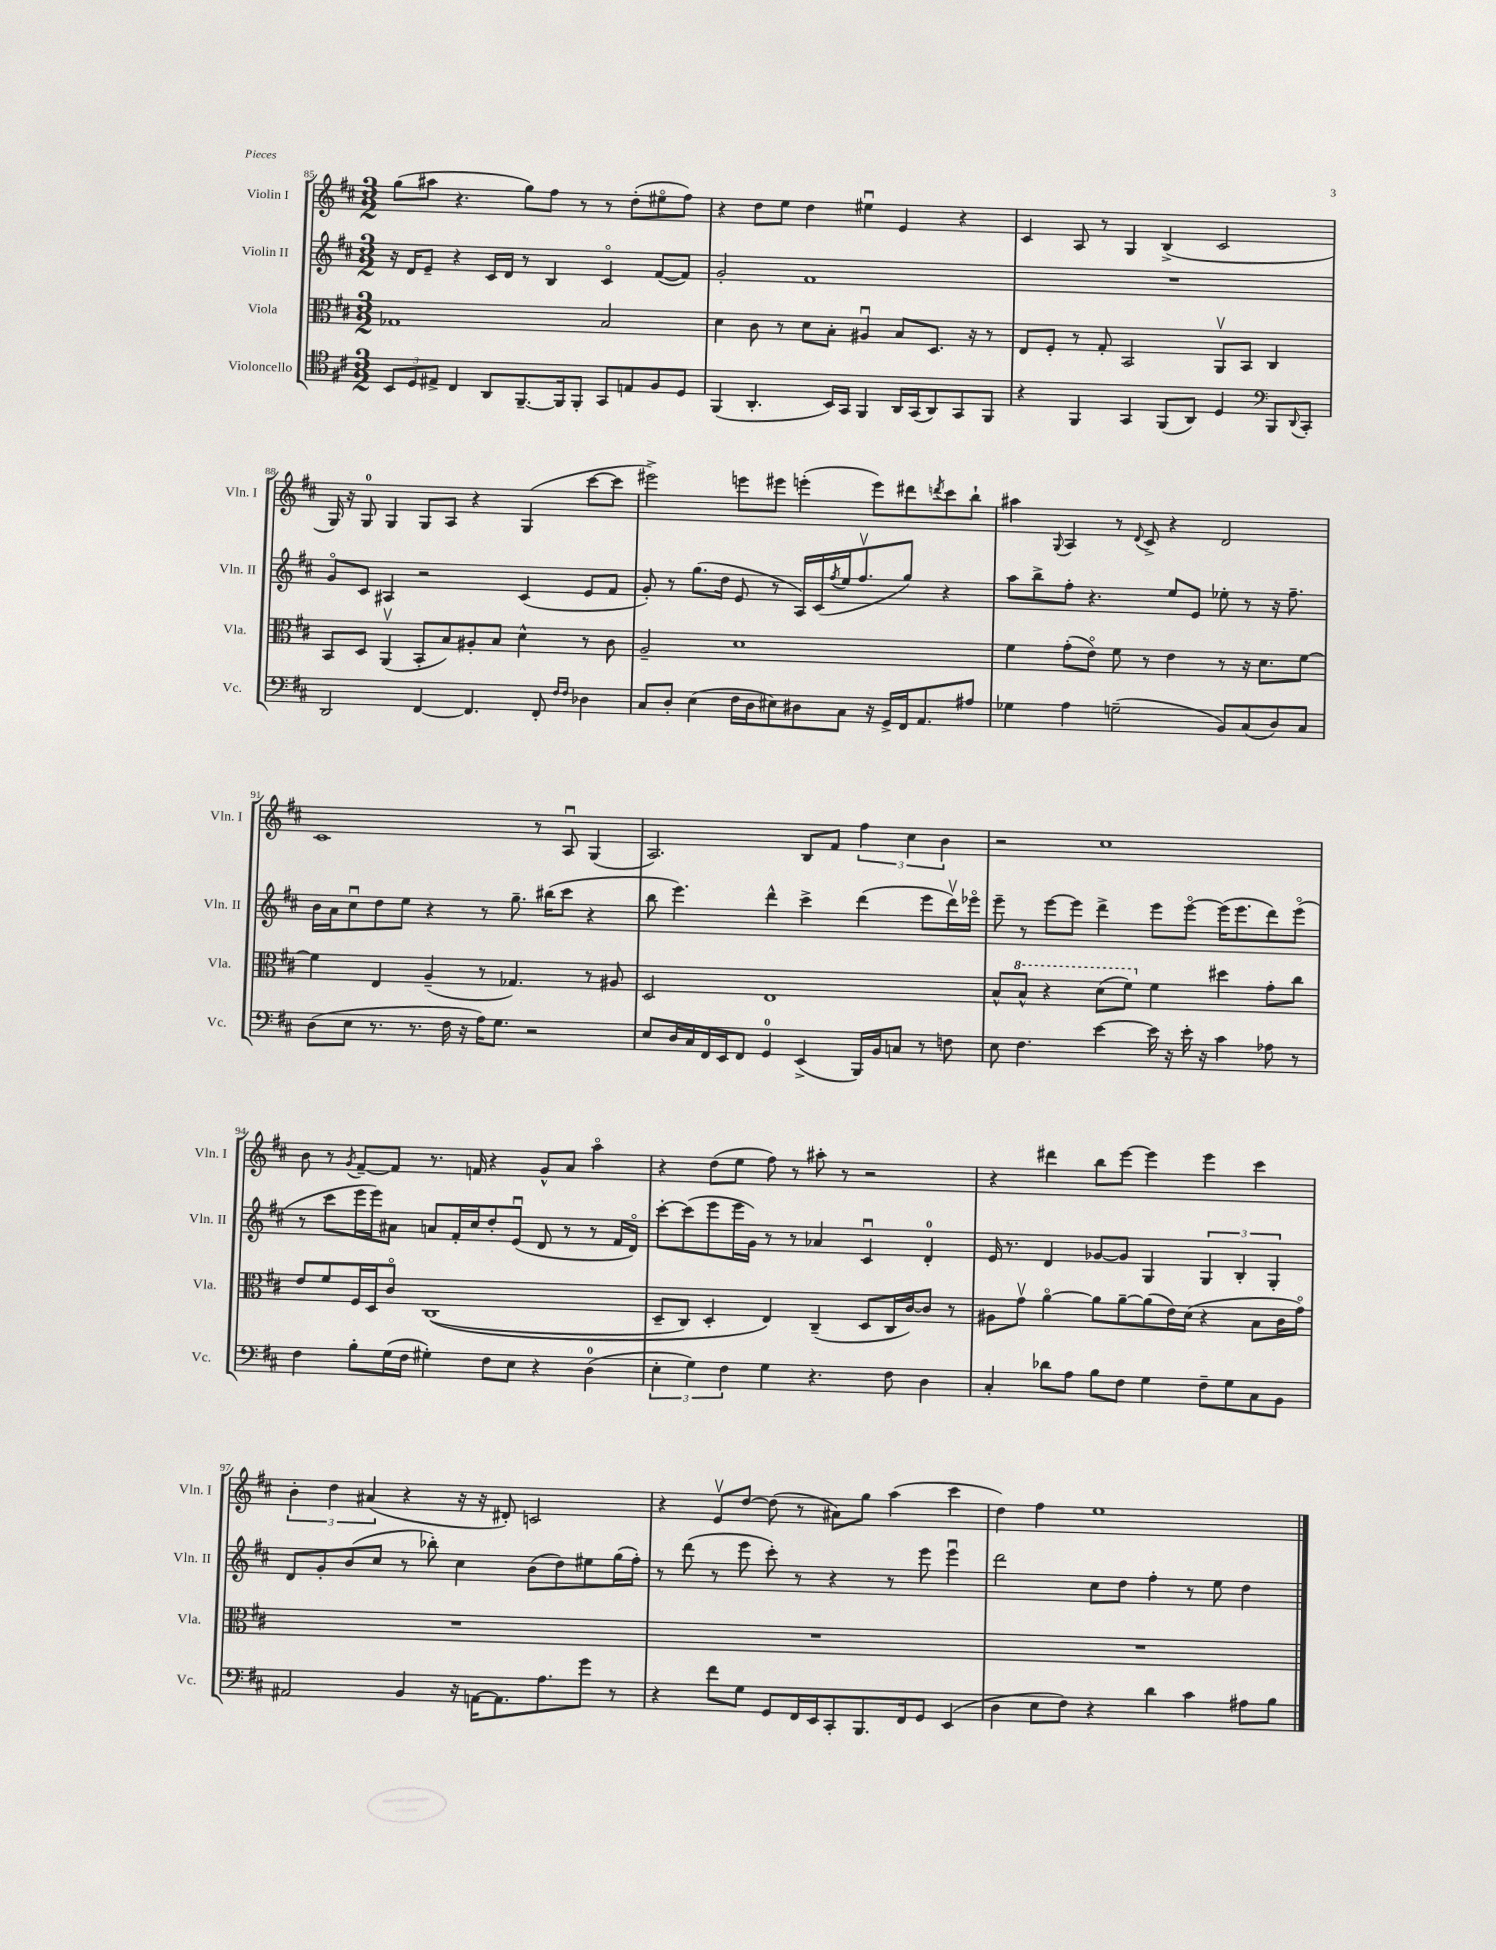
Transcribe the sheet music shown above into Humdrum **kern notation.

**kern	**kern	**kern	**kern
*staff4	*staff3	*staff2	*staff1
*clefC4	*clefC3	*clefG2	*clefG2
*k[f#c#]	*k[f#c#]	*k[f#c#]	*k[f#c#]
*M3/2	*M3/2	*M3/2	*M3/2
12BB	1G-	16r	(8gg
.	.	16d	.
12D	.	.	.
.	.	8e~	8aa#
12E#^	.	.	.
4C#	.	4r	4.r
8AA	.	16c#	.
.	.	16d	.
[8.FF#~	.	8r	8gg)
.	.	4B	8ff#
16FF#]	.	.	.
8FF#'	.	.	8r
8GG	2B	4c#o	8r
8E	.	.	(8dd'
8F#	.	([8f#	8ee#o
8D	.	8f#])	8ff#)
=	=	=	=
(4FF#	4d	2g'	4r
4.AA'	8c#	.	8dd
.	8r	.	8ee
.	8d	1f#	4dd
16BB)	8B'	.	.
16GG	.	.	.
4FF#	4A#u	.	4ee#u
16AA	8B	.	4e
(16GG	.	.	.
8AA)	8.D	.	.
8GG	.	.	4r
.	16r	.	.
8FF#	8r	.	.
=	=	=	=
4r	8E	1.r	4c#
.	8F#'	.	.
4FF#	8r	.	8A
.	8G'	.	8r
4GG	2BB	.	4G
(8FF#	.	.	(4B^
8AA)	.	.	.
4D	8AAv	.	2c#
.	8BB	.	.
*clefF4	*	*	*
8BBB	4C#	.	.
8qqDD	.	.	.
8CC#'	.	.	.
=	=	=	=
2DD	8BB	8go	16G)
.	.	.	16r
.	8D	8c#	8G
.	(4AAv	4A#	4G
[4FF#	8BB'	2r	8G
.	8B)	.	8A
4.FF#]	8A#'	.	4r
.	8B	.	.
.	4d^^	(4c#	(4G
8FF#'	.	.	.
16qqF#	.	.	.
16qqF#	.	.	.
4D-	8r	8e	[8ccc#
.	8c#	8f#	8ccc#]
=	=	=	=
8C#	2A~	8g')	2eee#^)
8D'	.	8r	.
(4E	.	(8.gg	.
.	.	16dd	.
16F#	1d	8e	8eee
16D	.	.	.
8E#)	.	8r	8eee#
8D#	.	16A)	(4eee'
.	.	(16c#	.
.	.	8qff#	.
8C#	.	16ee	.
.	.	8.ff#v	.
16r	.	.	8eee)
16GG^	.	.	.
16FF#	.	8gg)	8ddd#
8.AA	.	.	.
.	.	.	8qddd
.	.	4r	8ccc#
8A#	.	.	8bb`
=	=	=	=
4G-	4f#	8aa	4aa#
.	.	8bb^	.
.	.	.	8qqG
4A	(8g'	8ff#'	4A
.	8eo)	4.r	.
(2G~	8f#	.	8r
.	.	.	8qqd
.	8r	.	8c#^
.	4e	8ee	4r
.	.	8e	.
8BB)	8r	8ee-'	2d
(8C#	16r	8r	.
.	8.d	.	.
8D)	.	16r	.
.	.	8.ff#~	.
8C#	[8f#	.	.
=	=	=	=
(8D	4f#]	16b	1c#
.	.	16a	.
8E	.	8cc#u	.
8.r	4E	8dd	.
.	.	8ee	.
8.r	.	.	.
.	(4A~	4r	.
16F#	.	.	.
16r	.	.	.
16A)	8r	8r	.
8.G	.	.	.
.	4.G-)	8.gg~	.
2r	.	.	8r
.	.	(16bb#	.
.	.	8ccc#	8Au
.	8r	4r	(4G
.	8A#	.	.
=	=	=	=
8E	2D	8bb	2.A)
16D	.	4.eee)	.
16C#	.	.	.
16FF#	.	.	.
16EE	.	.	.
8FF#	.	.	.
4GG	1E	4ddd^^	.
(4EE^	.	4ccc#^	8B
.	.	.	8f#
16BBB)	.	(4ddd	6ff#
16BB	.	.	.
8C	.	.	.
.	.	.	6cc#
8r	.	8eee	.
.	.	.	6b
8F	.	16dddv)	.
.	.	16eee-o	.
=	=	=	=
8E	8B^^	8eee~	2r
4.F#	8b^^	8r	.
.	4r	[8eee	.
.	.	8eee]	.
[4e	(8dd	4ddd^	1cc#
.	8ff#)	.	.
16e]	4f#	8eee	.
16r	.	.	.
16e'	.	[8eeeo	.
16r	.	.	.
4c#	4dd#	(16eee]	.
.	.	8.eee	.
8A-	8g'	8ddd)	.
8r	8cc#	(8eeeo	.
=	=	=	=
4F#	8e	8r	8b
.	8f#	8ccc#	8r
.	.	.	8qg
8B'	16F#	16eee	[8f#~
.	16D	16eee)	.
(16G	8c#o	8a#	8f#]
16F#	.	.	.
4G#')	&((1C#	8a	8.r
.	.	16f#'	.
.	.	16cc#	16f
8F#	.	8dd'	4r
8E	.	(8eu	.
4r	.	8d	8g^^
.	.	8r	8a
(4D	.	8r	4aao
.	.	16f#	.
.	.	16do)	.
=	=	=	=
6E'	8D~	[8ccc#'	4r
.	8C#)	(8ccc#]	.
6G)	.	.	.
.	4D'	8eee	(8dd
6F#	.	.	.
.	.	16eee	8ee
.	.	16g)	.
4G	4E&)	8r	8ff#)
.	.	8r	8r
4.r	(4C#~	4a-	8aa#'
.	.	.	8r
.	8D	4c#u	2r
8F#	16C#	.	.
.	[16c#)	.	.
4D	8c#]	4d'	.
.	8r	.	.
=	=	=	=
4C#'	8A#	16e	4r
.	.	8.r	.
.	8gv	.	.
8d-	[4ao	4d	4ddd#
8A	.	.	.
8B	8a]	[8g-	8bb
8F#	[8a~	8g-]	[8eee
4G	(8a]	4G	4eee]
.	16e)	.	.
.	(16d	.	.
8F#~	4r	6G	4eee
8G	.	.	.
.	.	6B'	.
8C#	8B	.	4ccc#
.	.	6G'	.
8BB	16c#	.	.
.	16go)	.	.
=	=	=	=
2AA#	1.r	8d	6b'
.	.	8g'	.
.	.	.	6dd
.	.	(8b	.
.	.	.	(6a#
.	.	8cc#	.
4BB	.	8r	4r
.	.	8bb-')	.
16r	.	4cc#	16r
[16AA	.	.	16r
8.AA]	.	.	8d#')
.	.	(8b	2c
8.A	.	.	.
.	.	8dd)	.
8g	.	8ee#	.
8r	.	(16gg	.
.	.	16ff#')	.
=	=	=	=
4r	1.r	8r	4r
.	.	(8ddd	.
8f#	.	8r	8ev
8G	.	8eee	[8dd
8GG	.	8ccc#')	(8dd]
16FF#	.	8r	8r
16EE	.	.	.
8CC#'	.	4r	8a#)
8.BBB	.	.	8gg
.	.	8r	(4aa
16FF#	.	.	.
8GG	.	8eee	.
(4EE	.	4eeeu	4ccc#
=	=	=	=
4D	1.r	2ddd	4dd)
8E	.	.	4ff#
8F#)	.	.	.
4r	.	8cc#	1ee
.	.	8dd	.
4d	.	4ff#'	.
4c#	.	8r	.
.	.	8ee	.
8A#	.	4dd	.
8B	.	.	.
==	==	==	==
*-	*-	*-	*-
